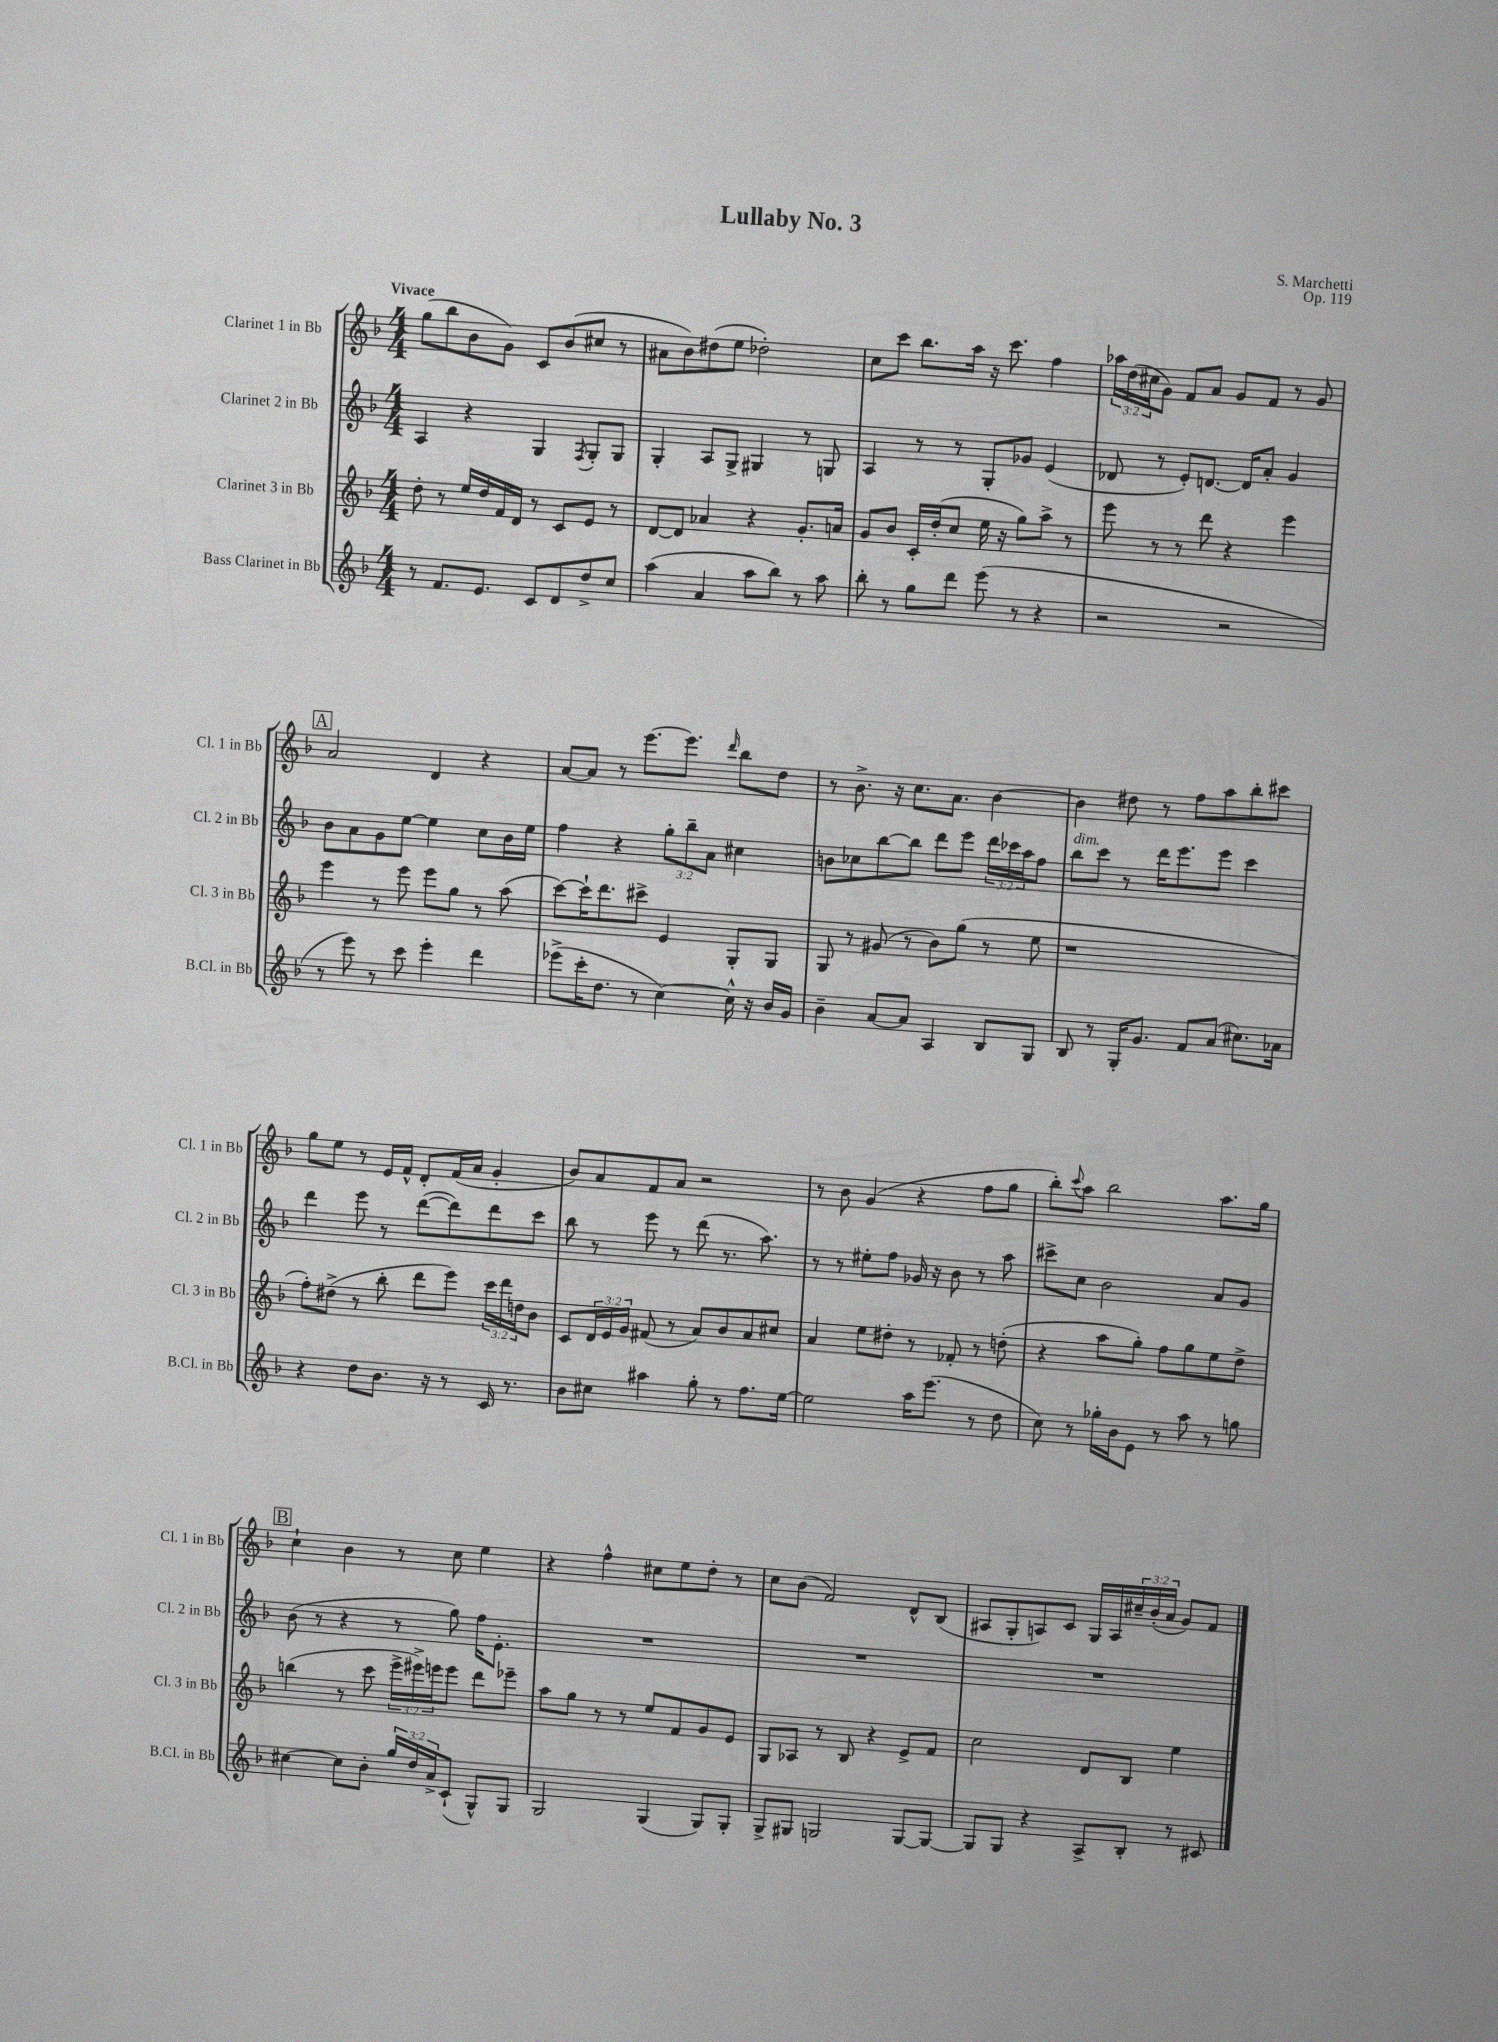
\header { title = "Lullaby No. 3" composer = "S. Marchetti" opus = "Op. 119" }
<<
\new StaffGroup <<
\new Staff = "s0" \with { instrumentName = "Clarinet 1 in Bb" shortInstrumentName = "Cl. 1 in Bb" } {
    \clef treble \key f \major \numericTimeSignature \time 4/4 \override Staff.TupletNumber.text = #tuplet-number::calc-fraction-text \tempo "Vivace"
    g''8( bes''8 bes'8 g'8) c'8 bes'8( cis''8 r8 |
    ais'8 bes'8) dis''8( e''8 des''2-.) |
    c''8 c'''8 bes''8. a''16 r16 c'''8. f''4 |
    \tuplet 3/2 { aes''16 d''16( cis''16 } g'8) f'8 a'8 g'8 f'8 r8 g'8 |
    \mark \markup { \box "A" } a'2 d'4 r4 |
    a'8~ a'8 r8 e'''8.~ e'''8. \grace { d'''16 } bes''8 d''8 |
    r8 bes'8.-> r16 c''8. a'8. bes'4~ |
    bes'4 dis''8 r8 f''8 a''8 bes''8-. cis'''8 |
    g''8 e''8 r8 e'16 f'16-^ d'8-. f'16( a'16 g'4-. |
    bes'8) a'8 f'8 a'8 r2 |
    r8 bes'8 g'4( r4 f''8 g''8 |
    bes''8-.) \appoggiatura { c'''8 } a''8 bes''2 a''8. g''16 |
    \mark \markup { \box "B" } c''4-! bes'4 r8 c''8 e''4 |
    r4 f''4-^ cis''8 e''8 d''8-. r8 |
    c''8 bes'8( f'2) d'8-^ bes8( |
    ais8 g8-. a8) c'8 g16 a16 \tuplet 3/2 { cis''16-- bes'16-.( a'16 } g'8) f'8 \bar "|." |
}
\new Staff = "s1" \with { instrumentName = "Clarinet 2 in Bb" shortInstrumentName = "Cl. 2 in Bb" } {
    \clef treble \key f \major \numericTimeSignature \time 4/4 \override Staff.TupletNumber.text = #tuplet-number::calc-fraction-text
    a4 r4 g4 \acciaccatura { f8 } g8-. g8 |
    g4-. a8 g8-> gis4 r8 g8 |
    a4 r8 r8 g8-. ges'8 e'4( |
    des'8 r8 e'8-.) d'8.~ d'16 a'8-. g'4 |
    \mark \markup { \box "A" } bes'8 a'8 g'8 e''8~ e''4 c''8 bes'16 e''16 |
    f''4 r4 \tuplet 3/2 { g''8-. bes''8-- a'8 } cis''4 |
    b'8 ces''8 bes''8~ bes''8 d'''8 e'''8 \tuplet 3/2 { d'''16 ces'''16 a''16 } f''8 |
    bes''8^\markup { \italic "dim." } c'''8 r8 d'''16 e'''8. e'''8 c'''4 |
    d'''4 e'''8 r8 d'''8~( d'''8) d'''8 c'''8 |
    bes''8 r8 e'''8 r8 d'''8( r8. a''8.) |
    r8 r8 eis''8-. f''8 ges'16 r16 bes'8 r8 a''8 |
    cis'''8-> c''8 bes'2 a'8 g'8 |
    \mark \markup { \box "B" } bes'8( r8 r4 r8 g''8) f''16 e'8.-. |
    R1 |
    R1 |
    R1 \bar "|." |
}
\new Staff = "s2" \with { instrumentName = "Clarinet 3 in Bb" shortInstrumentName = "Cl. 3 in Bb" } {
    \clef treble \key f \major \numericTimeSignature \time 4/4 \override Staff.TupletNumber.text = #tuplet-number::calc-fraction-text
    d''8-. r8 e''16 d''16 f'16 d'16 r8 c'8 e'8 r8 |
    d'8~ d'8 aes'4 r4 g'8.-. a'16 |
    g'8 bes'8 c'16-. d''16-.( c''8 e''16 r16 g''8) a''8-> r8 |
    e'''8 r8 r8 d'''8 r4 e'''4 |
    \mark \markup { \box "A" } e'''4 r8 e'''8 e'''8 g''8 r8 a''8( |
    c'''8~) c'''16-! d'''8. cis'''8-> e'4 g8-. g8 |
    g8 r8 gis'8( r8 bes'8) g''8( r8 e''8 |
    r1 |
    f''8-.) dis''8->( r8 bes''8-. d'''8 e'''8) \tuplet 3/2 { c'''16 d'''16 d''16 } bes'8 |
    c'8 \tuplet 3/2 { d'16 e'16 g'16 } fis'8( r8 a'8) bes'8 a'8 cis''8 |
    a'4 e''8 dis''8-. r8 fes'8-. r8 d''8-.( |
    r4 a''8 g''8-.) f''8 g''8 e''8 d''8-> |
    \mark \markup { \box "B" } b''4( r8 c'''8 \tuplet 3/2 { e'''16-> eis'''16->) e'''16 } e'''8 d'''8 ees'''8-- |
    a''8 g''8 r8 r8 e''8 f'8 g'8 e'8 |
    g8 aes8 r8 bes8 r4 e'8-> f'8 |
    c''2 d'8 bes8 e''4 \bar "|." |
}
\new Staff = "s3" \with { instrumentName = "Bass Clarinet in Bb" shortInstrumentName = "B.Cl. in Bb" } {
    \clef treble \key f \major \numericTimeSignature \time 4/4 \override Staff.TupletNumber.text = #tuplet-number::calc-fraction-text
    r8 f'8. e'8. c'8 d'8 d''8-> c''8 |
    a''4( a'4 a''8 bes''8) r8 a''8 |
    bes''8-. r8 g''8 d'''8 e'''8( r8 r4 |
    r2 r2 |
    \mark \markup { \box "A" } r8 e'''8) r8 c'''8 e'''4-. d'''4 |
    ees'''8->( c'''16-. d''8. r8 c''4~) c''16-^ r16 bes'16 g'16 |
    bes'4-- a'8~ a'8 a4 bes8 g8 |
    bes8 r8 g16-. g'8. f'8 a'8( cis''8.) aes'16 |
    r4 d''8 bes'8. r16 r8 c'16 r8. |
    bes'8 cis''8 ais''4 g''8-. r8 f''8. e''16~ |
    e''2 a''16 e'''8.( r8 d''8 |
    c''8) r8 ges''16-. bes'16 e'8 r8 a''8 r8 g''8 |
    \mark \markup { \box "B" } cis''4~ cis''8 bes'8-. \tuplet 3/2 { g''16 d''16 a'16-> } c'8-!( g8-^) g8 |
    g2 g4( g8) g8-. |
    g8-> gis8 g2 g8~ g8~ |
    g8 g8 r4 a8-> bes8-. r8 cis'8 \bar "|." |
}
>>
>>
\layout { \context { \Score \remove "Bar_number_engraver" } }
